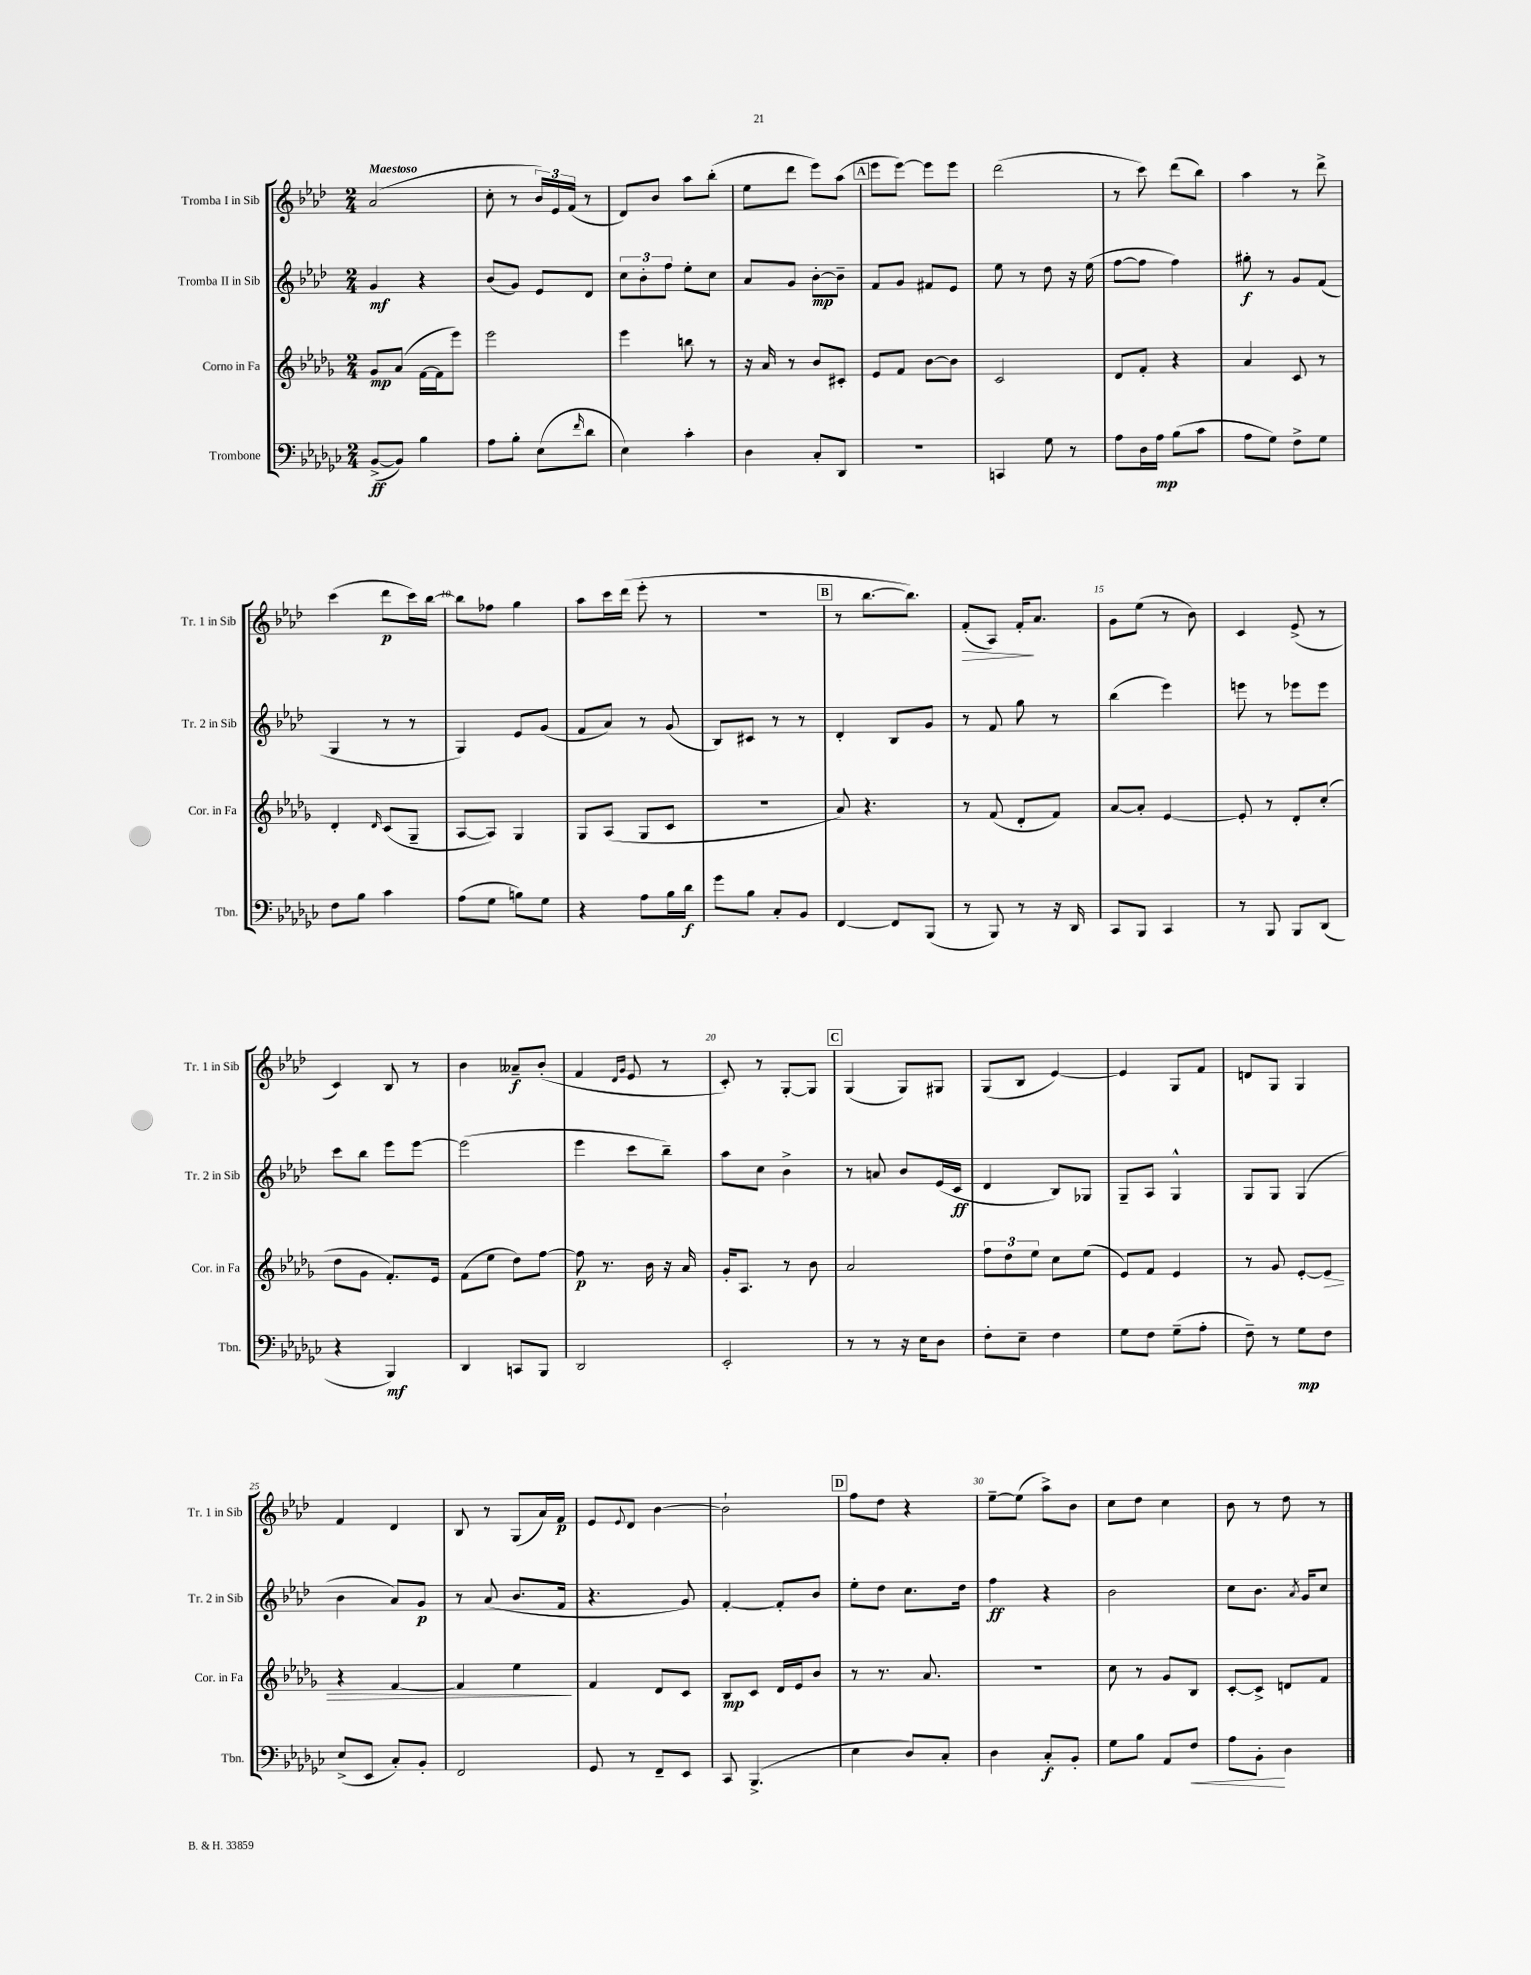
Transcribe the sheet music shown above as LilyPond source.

<<
\new StaffGroup <<
\new Staff = "s0" \with { instrumentName = "Tromba I in Sib" shortInstrumentName = "Tr. 1 in Sib" } {
    \clef treble \key aes \major \numericTimeSignature \time 2/4 \tempo "Maestoso"
    aes'2( |
    c''8-. r8 \tuplet 3/2 { bes'16) ees'16 f'16( } r8 |
    des'8) bes'8 aes''8 bes''8-.( |
    ees''8 des'''8 ees'''8) aes''8( |
    \mark \markup { \box "A" } ees'''8 ees'''8~) ees'''8 ees'''8 |
    des'''2( |
    r8 c'''8) des'''8( bes''8) |
    aes''4 r8 des'''8-> |
    c'''4( des'''8\p c'''16) bes''16~ |
    bes''8 fes''8 g''4 |
    aes''8 c'''16 des'''16( ees'''8-. r8 |
    r2 |
    \mark \markup { \box "B" } r8 bes''8.~ bes''8.) |
    f'8-.\>( aes8) f'16-.\! aes'8. |
    g'8 ees''8( r8 bes'8) |
    c'4 ees'8->( r8 |
    c'4) bes8 r8 |
    bes'4 aeses'8--\f bes'8-.( |
    f'4 \grace { des'16 g'16 } ees'8 r8 |
    c'8-.) r8 g8~-. g8 |
    \mark \markup { \box "C" } g4( g8) gis8 |
    g8( bes8 ees'4~) |
    ees'4 g8 f'8 |
    d'8 g8 g4 |
    f'4 des'4 |
    bes8 r8 g8( aes'16) f'16\p |
    ees'8 \appoggiatura { ees'8 } des'8 bes'4~ |
    bes'2-! |
    \mark \markup { \box "D" } f''8 des''8 r4 |
    ees''8~-- ees''8( aes''8->) bes'8 |
    c''8 des''8 c''4 |
    bes'8 r8 des''8 r8 \bar "|." |
}
\new Staff = "s1" \with { instrumentName = "Tromba II in Sib" shortInstrumentName = "Tr. 2 in Sib" } {
    \clef treble \key aes \major \numericTimeSignature \time 2/4
    g'4\mf r4 |
    bes'8( g'8) ees'8 des'8 |
    \tuplet 3/2 { c''8 bes'8-. f''8 } ees''8-. c''8 |
    aes'8 g'8 bes'8~-.\mp bes'8-- |
    \mark \markup { \box "A" } f'8 g'8 fis'8 ees'8 |
    ees''8 r8 des''8 r16 ees''16( |
    f''8~ f''8 f''4) |
    gis''8-.\f r8 g'8 f'8( |
    g4 r8 r8 |
    g4) ees'8 g'8( |
    f'8 aes'8) r8 g'8( |
    bes8) cis'8 r8 r8 |
    \mark \markup { \box "B" } des'4-. bes8 g'8 |
    r8 f'8 g''8 r8 |
    bes''4( ees'''4) |
    e'''8 r8 ees'''8 ees'''8 |
    c'''8 bes''8 ees'''8 ees'''8~ |
    ees'''2( |
    ees'''4 c'''8 bes''8--) |
    aes''8 c''8 bes'4-> |
    \mark \markup { \box "C" } r8 a'8 bes'8 ees'16( c'16\ff |
    des'4 bes8) ges8 |
    g8-- aes8 g4-^ |
    g8 g8 g4( |
    bes'4 aes'8) g'8\p |
    r8 aes'8( bes'8. f'16 |
    r4. g'8) |
    f'4~-. f'8-. bes'8 |
    \mark \markup { \box "D" } ees''8-. des''8 c''8. des''16 |
    f''4\ff r4 |
    bes'2 |
    c''8 bes'8. \acciaccatura { aes'8 } g'16 c''8 \bar "|." |
}
\new Staff = "s2" \with { instrumentName = "Corno in Fa" shortInstrumentName = "Cor. in Fa" } {
    \clef treble \key des \major \numericTimeSignature \time 2/4
    ges'8\mp aes'8( f'16~ f'16 ees'''8) |
    ees'''2 |
    ees'''4 b''8 r8 |
    r16 aes'16 r8 bes'8 cis'8-. |
    \mark \markup { \box "A" } ees'8 f'8 bes'8~ bes'8 |
    c'2 |
    des'8 f'8-. r4 |
    aes'4 c'8 r8 |
    des'4-. \grace { des'16 } c'8( ges8-- |
    aes8~ aes8) ges4 |
    ges8 aes8( ges8 c'8 |
    R2 |
    \mark \markup { \box "B" } aes'8) r4. |
    r8 f'8( des'8-. f'8) |
    aes'8~ aes'8-. ees'4~ |
    ees'8-. r8 des'8-. c''8-.( |
    des''8 ges'8 f'8.-.) ees'16 |
    f'8( ees''8 des''8) f''8~ |
    f''8\p r8. bes'16 r16 aes'16 |
    ges'16-. aes8. r8 bes'8 |
    \mark \markup { \box "C" } aes'2 |
    \tuplet 3/2 { f''8 des''8 ees''8 } c''8 ees''8( |
    ees'8) f'8 ees'4 |
    r8 ges'8 ees'8~-. ees'8\> |
    r4 f'4~ |
    f'4 ees''4\! |
    f'4 des'8 c'8 |
    bes8\mp c'8 des'16 ees'16 bes'8 |
    \mark \markup { \box "D" } r8 r8. aes'8. |
    R2 |
    c''8 r8 ges'8 bes8 |
    c'8~-. c'8-> d'8 f'8 \bar "|." |
}
\new Staff = "s3" \with { instrumentName = "Trombone" shortInstrumentName = "Tbn." } {
    \clef bass \key ges \major \numericTimeSignature \time 2/4
    bes,8~->\ff( bes,8) bes4 |
    aes8 bes8-. ees8( \grace { f'16 } des'8 |
    ees4) ces'4-. |
    des4 ces8-. des,8 |
    \mark \markup { \box "A" } r2 |
    c,4 ges8 r8 |
    aes8 des16 aes16\mp bes8( ces'8 |
    aes8 ges8) f8-> ges8 |
    f8 bes8 ces'4 |
    aes8( ges8 b8) ges8 |
    r4 aes8 bes16 des'16\f |
    ges'8 bes8 ces8-. bes,8 |
    \mark \markup { \box "B" } f,4~ f,8 bes,,8( |
    r8 bes,,8) r8 r16 des,16 |
    ces,8 bes,,8 ces,4 |
    r8 bes,,8 bes,,8 des,8( |
    r4 bes,,4\mf) |
    des,4 c,8 bes,,8 |
    des,2 |
    ees,2-. |
    \mark \markup { \box "C" } r8 r8 r16 ees16 des8 |
    f8-. ees8-- f4 |
    ges8 f8 ges8--( aes8-. |
    f8--) r8 ges8\mp f8 |
    ees8->( ees,8 ces8-.) bes,8-. |
    f,2 |
    ges,8 r8 f,8-- ees,8 |
    ces,8 bes,,4.->( |
    \mark \markup { \box "D" } ees4 des8) ces8-. |
    des4 ces8-.\f bes,8-. |
    ges8 bes8 aes,8 f8\< |
    aes8 bes,8-.\! des4 \bar "|." |
}
>>
>>
\layout { \context { \Score \override BarNumber.break-visibility = ##(#f #t #t) barNumberVisibility = #(every-nth-bar-number-visible 5) } }
